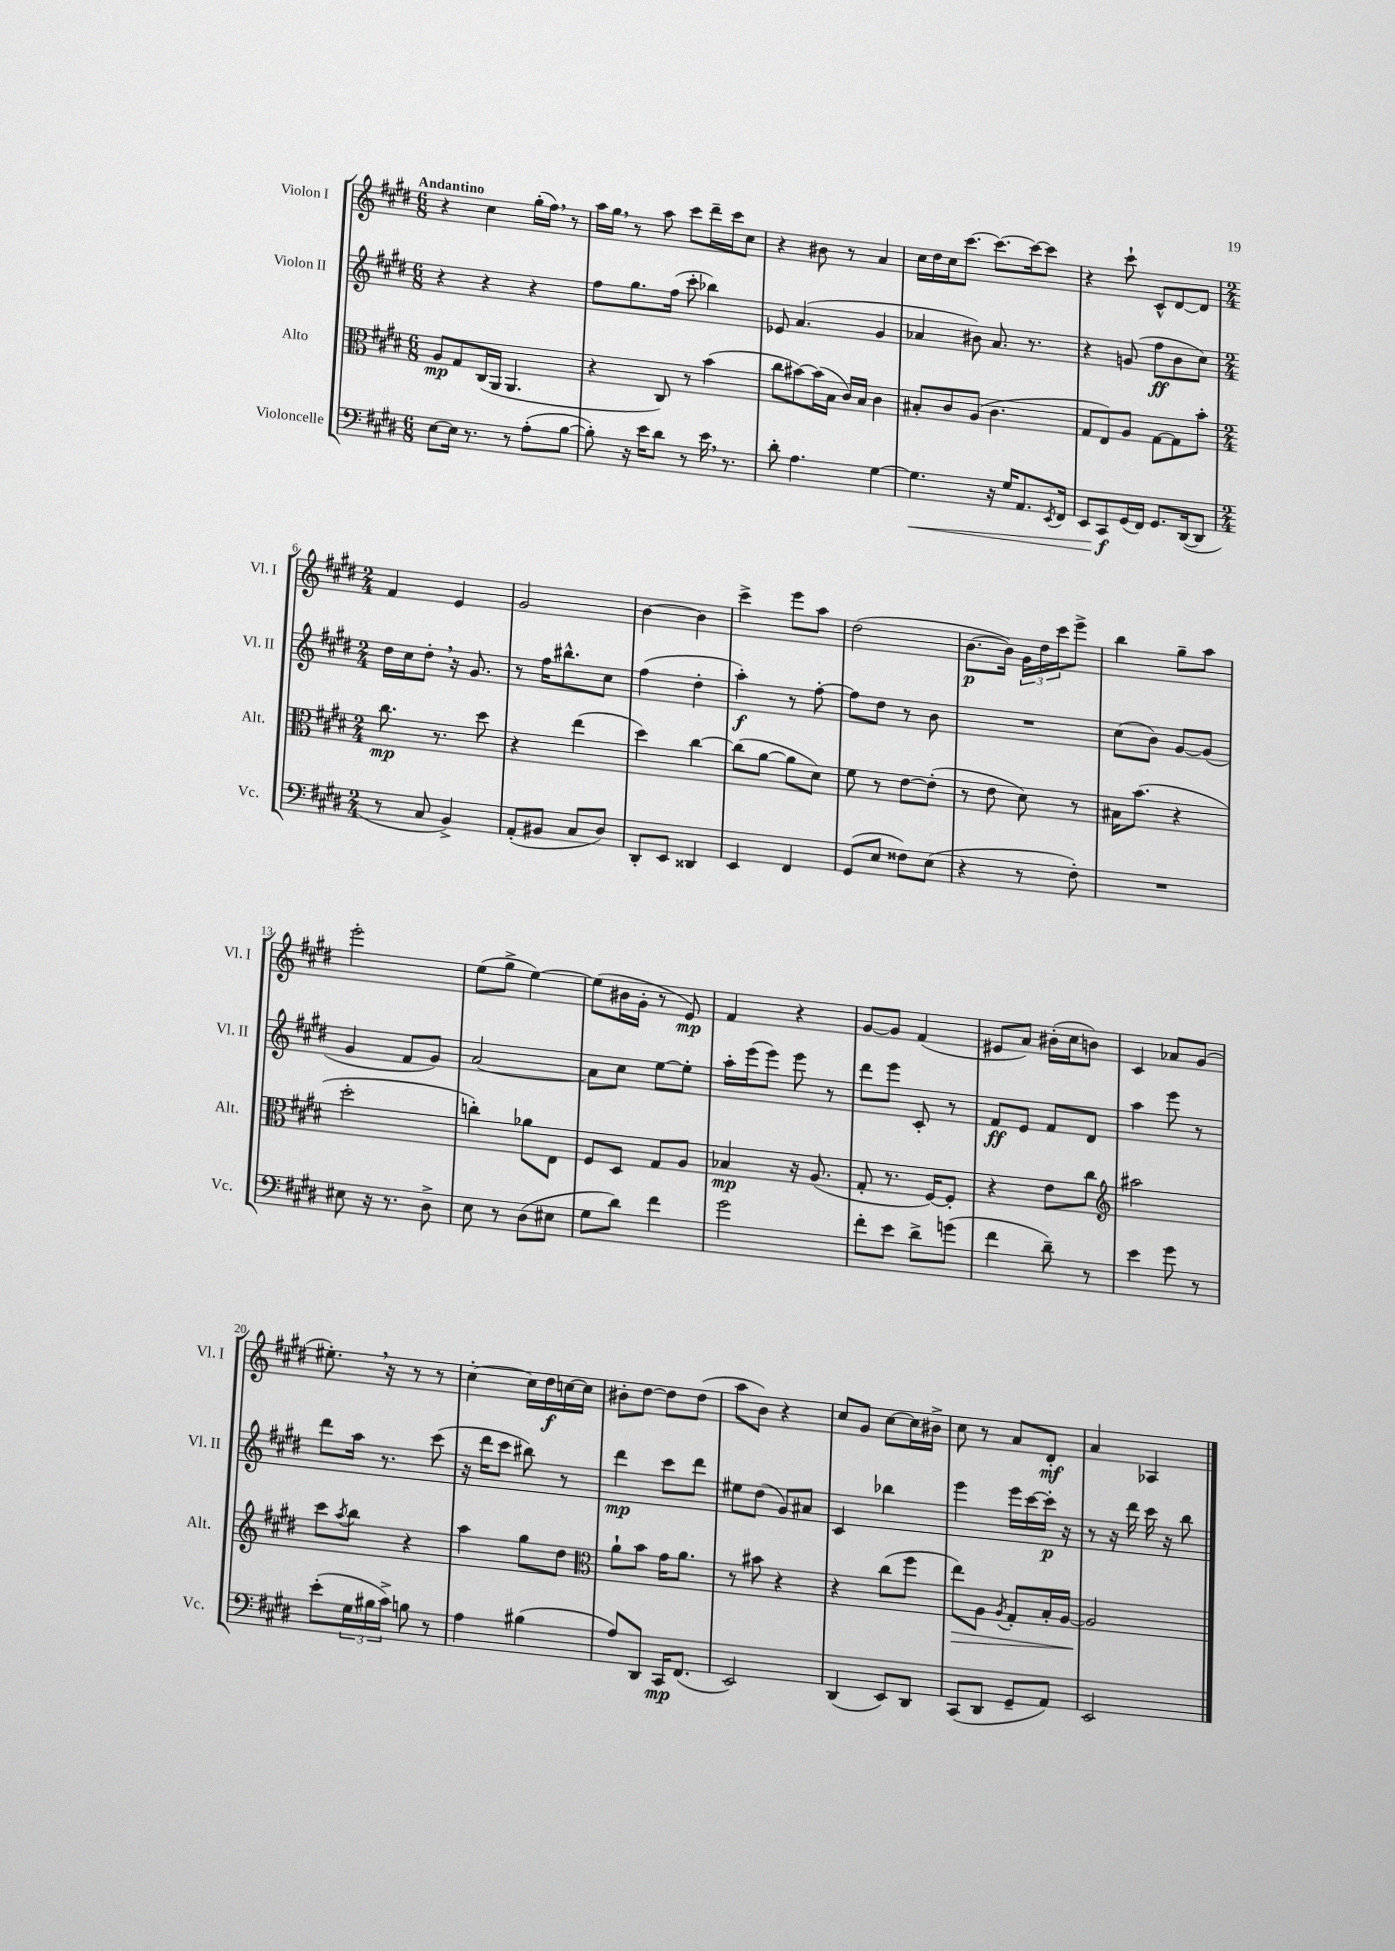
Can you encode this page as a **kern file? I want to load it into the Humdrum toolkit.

**kern	**dynam	**kern	**dynam	**kern	**dynam	**kern	**dynam
*part4	*part4	*part3	*part3	*part2	*part2	*part1	*part1
*staff4	*staff4	*staff3	*staff3	*staff2	*staff2	*staff1	*staff1
*I"Violoncelle	*	*I"Alto	*	*I"Violon II	*	*I"Violon I	*
*I'Vc.	*	*I'Alt.	*	*I'Vl. II	*	*I'Vl. I	*
*clefF4	*	*clefC3	*	*clefG2	*	*clefG2	*
*k[f#c#g#d#]	*	*k[f#c#g#d#]	*	*k[f#c#g#d#]	*	*k[f#c#g#d#]	*
*M6/8	*	*M6/8	*	*M6/8	*	*M6/8	*
=1	=1	=1	=1	=1	=1	=1	=1
!	!	!	!	!	!	!LO:TX:a:B:t=Andantino	!
[8E\L	.	8A/L	mp	4r	.	4r	.
16E\Jk]	.	8G#/	.	.	.	.	.
8.r	.	.	.	.	.	.	.
.	.	(16C#/L	.	4r	.	4cc#\	.
.	.	16AA/JJ	.	.	.	.	.
8r	.	4.AA/	.	.	.	.	.
(8A'\L	.	.	.	4r	.	(16gg#'\LL	.
.	.	.	.	.	.	16ff#,\JJ)	.
[8B\J	.	.	.	.	.	8r	.
=2	=2	=2	=2	=2	=2	=2	=2
8B'\])	.	4r	.	8ff#\L	.	16aa\LL	.
.	.	.	.	.	.	16gg#,\JJ	.
16r	.	.	.	8.gg#\	.	8r	.
16e\KL	.	.	.	.	.	.	.
8d#\J	.	8C#/)	.	.	.	8aa\	.
.	.	.	.	(16ff#\Jk	.	.	.
8r	.	8r	.	8ccc#'\	.	8ccc#\L	.
16e,\	.	(4b\	.	4bb-X\)	.	16ddd#~\L	.
8.r	.	.	.	.	.	16ccc#\J	.
.	.	.	.	.	.	8cc#\J	.
=3	=3	=3	=3	=3	=3	=3	=3
8d#'\	.	8cc#\L	.	8e-X/	.	4r	.
4.A\	.	[8b#X\)	.	(4.a/	.	.	.
.	.	(16b#\L]	.	.	.	8b#X\	.
.	.	16B\JJ	.	.	.	.	.
.	.	16c#/LL)	.	.	.	8r	.
.	.	16B/JJ	.	.	.	.	.
[4G#\	.	4c#\	.	4g#/	.	4a/	.
=4	=4	=4	=4	=4	=4	=4	=4
!	!LO:HP:b	!	!	!	!	!	!
4.G#\]	<	8B#X'/L	.	4a-X/	.	16cc#\LL	.
.	.	.	.	.	.	16dd#\	.
.	.	8c#/	.	.	.	16cc#\J	.
.	.	.	.	.	.	[8.ccc#\J	.
.	.	(8A/J	.	8b#X\)	.	.	.
16r	.	4.c#\	.	8.a-/	.	8.ccc#\L_	.
16G#/KL	.	.	.	.	.	.	.
8.AA/	.	.	.	.	.	.	.
.	.	.	.	8.r	.	16ccc#\k_	.
.	.	.	.	.	.	8ccc#\J]	.
8qEE/	.	.	.	.	.	.	.
16FF#/Jk	.	.	.	.	.	.	.
=5	=5	=5	=5	=5	=5	=5	=5
8EE/L	.	8G#/L	.	4r	.	4r	.
8CC#/	f	8E/)	.	.	.	.	.
(16GG#/L	[	8A/J	.	(8gn/	.	8ccc#`\	.
16FF#/JJ)	.	.	.	.	.	.	.
8.GG#/L	.	[8G#\L	.	8ff#\L	ff	8c#^^/L	.
.	.	8G#\]	.	8b\	.	[8d#/	.
([16DD#/k	.	.	.	.	.	.	.
8DD#/J]	.	8b'\J	.	8cc#\J)	.	8d#/J]	.
!!LO:LB:g=z
=6	=6	=6	=6	=6	=6	=6	=6
*M2/4	*	*M2/4	*	*M2/4	*	*M2/4	*
8r	.	8.cc#\	mp	16dd#\LL	.	4f#/	.
.	.	.	.	16cc#\J	.	.	.
8C#/	.	.	.	8dd#',\J	.	.	.
.	.	8.r	.	.	.	.	.
4BB^/)	.	.	.	16r	.	4e/	.
.	.	.	.	8.g#/	.	.	.
.	.	8dd#\	.	.	.	.	.
=7	=7	=7	=7	=7	=7	=7	=7
(8AA'/L	.	4r	.	8r	.	2g#/	.
8BB#X/J	.	.	.	16ff#\KL	.	.	.
.	.	.	.	8.bb#X^^\	.	.	.
8C#/L	.	(4ee\	.	.	.	.	.
8D#/J)	.	.	.	8cc#\J	.	.	.
=8	=8	=8	=8	=8	=8	=8	=8
8DD#'/L	.	4dd#\)	.	(4ff#\	.	[4b\	.
8EE/J	.	.	.	.	.	.	.
4DD##X/	.	[4cc#\	.	4dd#'\	.	4b\]	.
=9	=9	=9	=9	=9	=9	=9	=9
4EE/	.	(8cc#\L]	.	4aa'\)	f	4ccc#^\	.
.	.	[8a\J	.	.	.	.	.
4FF#/	.	8a\L]	.	8r	.	8eee\L	.
.	.	8d#\J)	.	[8ff#'\	.	8aa\J	.
=10	=10	=10	=10	=10	=10	=10	=10
(8GG#/L	.	8f#\	.	8ff#\L]	.	(2dd#\	.
8E/J	.	8r	.	8dd#\J	.	.	.
8F##X\L)	.	[8e\L	.	8r	.	.	.
(8E\J	.	(8e'\J]	.	8b\	.	.	.
=11	=11	=11	=11	=11	=11	=11	=11
4r	.	8r	.	2r	.	[8.b\L	p
.	.	8e\	.	.	.	.	.
.	.	.	.	.	.	16b\Jk])	.
8r	.	8d#\)	.	.	.	24g#\LL	.
.	.	.	.	.	.	24dd#\	.
.	.	.	.	.	.	24ccc#\J	.
8F#'\)	.	8r	.	.	.	8eee^\J	.
=12	=12	=12	=12	=12	=12	=12	=12
2r	.	16B#X\KL	.	(8cc#\L	.	4bb\	.
.	.	(8.b\J	.	.	.	.	.
.	.	.	.	8b\J)	.	.	.
.	.	4r	.	[8g#/L	.	8gg#~\L	.
.	.	.	.	(8g#/J]	.	8aa\J	.
!!LO:LB:g=z
=13	=13	=13	=13	=13	=13	=13	=13
8E#X\	.	2dd#'\	.	4g#/	.	2eee'\	.
16r	.	.	.	.	.	.	.
8.r	.	.	.	.	.	.	.
.	.	.	.	8f#/L	.	.	.
8D#^\	.	.	.	8g#/J)	.	.	.
=14	=14	=14	=14	=14	=14	=14	=14
8E\	.	4ccn'\)	.	[2a/	.	(8ee\L	.
8r	.	.	.	.	.	8gg#^\J	.
(8D#\L	.	8a-X\L	.	.	.	[4ee\)	.
8E#X\J	.	8E\J	.	.	.	.	.
=15	=15	=15	=15	=15	=15	=15	=15
8G#\L	.	8F#/L	.	8a\L]	.	(8ee\L]	.
8d#\J)	.	8D#/J	.	8cc#\J	.	16b#X\L	.
.	.	.	.	.	.	16g#'\JJ	.
4f#\	.	8G#/L	.	[8ee\L	.	8r	.
.	.	8A/J	.	8ee'\J]	.	8e/)	mp
=16	=16	=16	=16	=16	=16	=16	=16
2g#\	.	4B-X/	mp	16aa'\LL	.	4f#/	.
.	.	.	.	(16eee\J	.	.	.
.	.	.	.	8eee\J)	.	.	.
.	.	16r	.	8eee\	.	4r	.
.	.	(8.A/	.	.	.	.	.
.	.	.	.	8r	.	.	.
=17	=17	=17	=17	=17	=17	=17	=17
8f#'\L	.	8G#'/	.	8ddd#\L	.	[8g#/L	.
8e\J	.	8.r	.	8eee\J	.	8g#/J]	.
8d#^\L	.	.	.	8c#'/	.	(4f#/	.
.	.	[16F#/KL)	.	.	.	.	.
(8gn\J	.	8F#'/J]	.	8r	.	.	.
=18	=18	=18	=18	=18	=18	=18	=18
4f#\	.	4r	.	8f#/L	ff	8e#X/L	.
.	.	.	.	8e/J	.	8a/J)	.
8d#~\)	.	8e\L	.	8f#/L	.	(16b#X'\LL	.
.	.	.	.	.	.	16cc#\J	.
8r	.	8cc#\J	.	8d#/J	.	8bn\J)	.
=19	=19	=19	=19	=19	=19	=19	=19
*	*	*clefG2	*	*	*	*	*
4e\	.	2aa#X\	.	4aa\	.	4c#/	.
8g#\	.	.	.	8eee\	.	8a-X/L	.
8r	.	.	.	8r	.	(8g#/J	.
!!LO:LB:g=z
=20	=20	=20	=20	=20	=20	=20	=20
(8e'\L	.	8ccc#\L	.	8ddd#\L	.	8.ee#X',\)	.
.	.	8qaa/	.	.	.	.	.
24G#\L	.	8bb\J	.	16aa\Jk	.	.	.
24B#X\	.	.	.	.	.	.	.
.	.	.	.	8.r	.	16r	.
24c#^\JJ)	.	.	.	.	.	.	.
8Bn\	.	4r	.	.	.	8r	.
8r	.	.	.	(8ccc#\	.	8r	.
=21	=21	=21	=21	=21	=21	=21	=21
4A\	.	4aa\	.	16r	.	[4cc#'\	.
.	.	.	.	16ddd#\KL	.	.	.
.	.	.	.	8ccc#\J	.	.	.
(4B#X\	.	8gg#\L	.	8bb#X\)	.	16cc#\LL]	.
.	.	.	.	.	.	16dd#\	f
.	.	8dd#\J	.	8r	.	[16ccn\	.
.	.	.	.	.	.	16cc\JJ]	.
=22	=22	=22	=22	=22	=22	=22	=22
*	*	*clefC3	*	*	*	*	*
8A/L)	.	8a`\L	.	4ddd#\	mp	8b#X'\L	.
8DD#/J	.	8b\J	.	.	.	[8dd#\J	.
16CC#/KL	mp	16g#\KL	.	8ccc#\L	.	8dd#\L]	.
(8.FF#/J	.	8.a\J	.	.	.	.	.
.	.	.	.	8ddd#\J	.	(8dd#\J	.
=23	=23	=23	=23	=23	=23	=23	=23
2EE/)	.	8r	.	8ee#X\L	.	8aa\L	.
.	.	8b#X\	.	(8dd#\J	.	8b\J)	.
.	.	4r	.	8g#/L)	.	4r	.
.	.	.	.	8a#X/J	.	.	.
=24	=24	=24	=24	=24	=24	=24	=24
(4DD#/	.	4r	.	4c#/	.	8cc#/L	.
.	.	.	.	.	.	8g#/J	.
8EE/L)	.	(8cc#\L	.	4bb-X\	.	[8cc#\L	.
8DD#/J	.	8ff#\J	.	.	.	16cc#\L]	.
.	.	.	.	.	.	16b#X^\JJ	.
=25	=25	=25	=25	=25	=25	=25	=25
!	!	!	!LO:HP:b	!	!	!	!
(8CC#/L	.	8ee\L)	>	4eee\	.	8cc#\	.
8DD#/J	.	8A\J	.	.	.	8r	.
.	.	8qA/	.	.	.	.	.
8GG#~/L	.	8G#'/L	.	16eee\LL	.	8a/L	.
.	.	.	.	[16ccc#\	.	.	.
8AA/J)	.	16B'/L	.	16ccc#'\JJ]	p	8d#'/J	mf
.	.	[16A/JJ	.	16r	.	.	.
=26	=26	=26	=26	=26	=26	=26	=26
2EE/	.	2A/]	.	8r	.	4a/	.
.	.	.	.	16r	.	.	.
.	.	.	.	16ddd#\	.	.	.
.	.	.	.	16ccc#\	.	4A-X/	.
.	.	.	.	16r	.	.	.
.	.	.	.	8bb\	.	.	.
.	.	.	]	.	.	.	.
==	==	==	==	==	==	==	==
*-	*-	*-	*-	*-	*-	*-	*-
